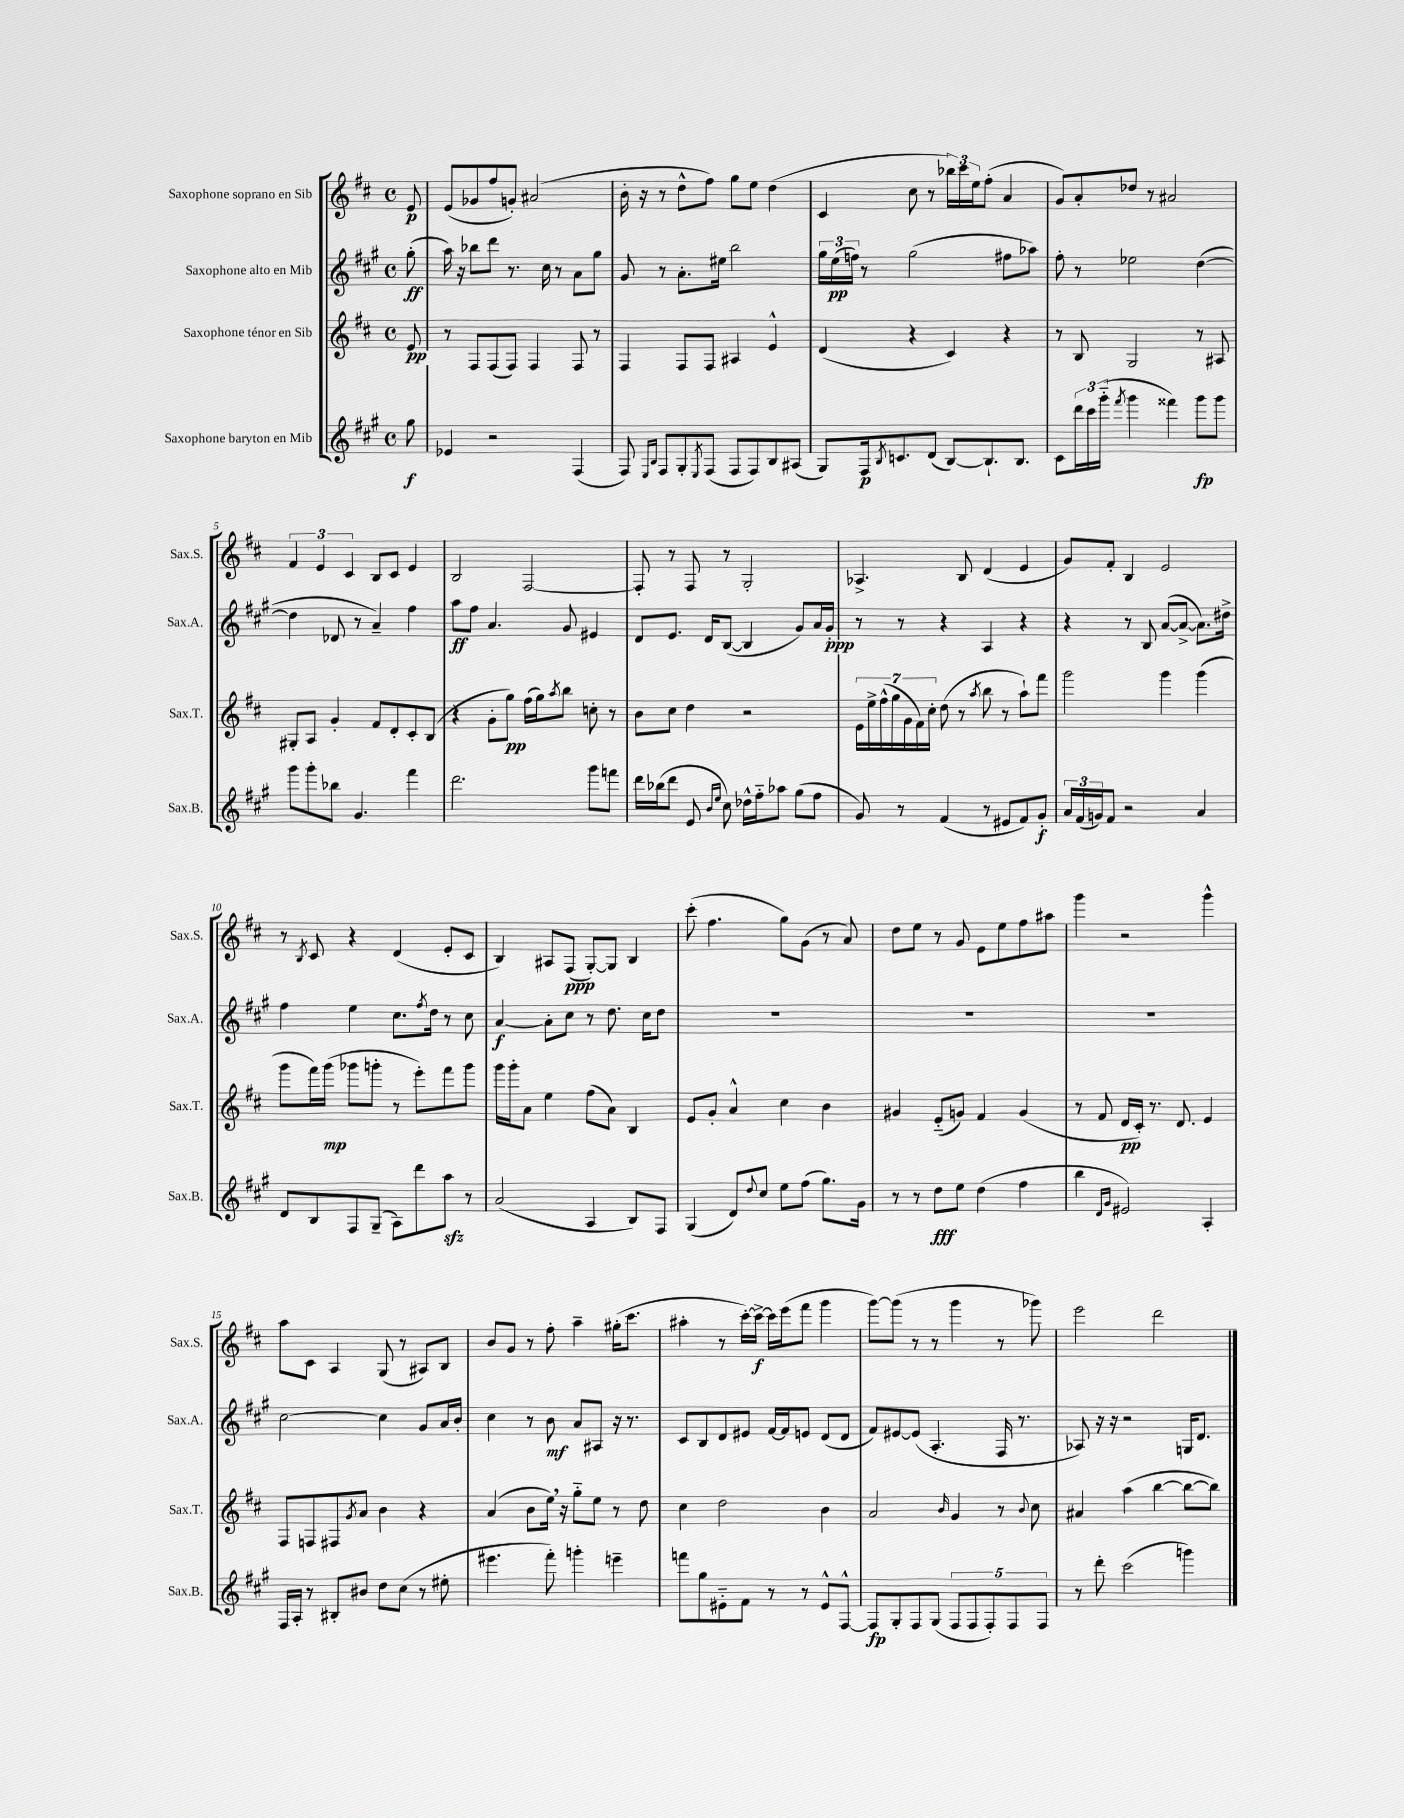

**kern	**kern	**kern	**kern
*staff4	*staff3	*staff2	*staff1
*clefG2	*clefG2	*clefG2	*clefG2
*k[f#c#g#]	*k[f#c#]	*k[f#c#g#]	*k[f#c#]
*M4/4	*M4/4	*M4/4	*M4/4
*met(c)	*met(c)	*met(c)	*met(c)
8gg#	8e	(8gg#'	8e
=	=	=	=
4e-	8r	16aa)	(8e
.	.	16r	.
.	8F#	8bb-	8g-
2r	(8F#	8ddd	8ff#
.	8F#)	8.r	8g')
.	4F#	.	(2a#
.	.	16cc#	.
.	.	8r	.
(4F#	8F#	8a	.
.	8r	8gg#	.
=	=	=	=
8F#)	4F#	8g#	16b'
.	.	.	16r
16qqE	.	.	.
16qqB	.	.	.
8F#	.	8r	8r
8G#'	8F#	8.a'	8dd^^
8qE	.	.	.
(8F#	8F#	.	8ff#)
.	.	16ee#	.
8F#	4A#	2bb	8gg
8F#)	.	.	8ee
8B	4e^^	.	(4dd
(8A#	.	.	.
=	=	=	=
8G#)	(4d	24gg#	4c#
.	.	(24ee	.
.	.	24ff)	.
16F#	.	8r	.
8qB	.	.	.
8.c	.	.	.
.	4r	(2gg#	8cc#
(8d	.	.	8r
[8B)	4c#)	.	24bb-)
.	.	.	24ccc#
.	.	.	24ee
8.B`]	.	.	(8ff#'
.	4r	8ff#	4a
8.B	.	.	.
.	.	8aa-)	.
=	=	=	=
8c#	8r	8ff#'	8g)
24ddd	8B	8r	8a'
24ccc#	.	.	.
(24ggg#'~	.	.	.
8qfff#	.	.	.
4ggg#	2G	2ee-	8dd-
.	.	.	8r
4fff##)	.	.	2a#
8ggg#	8r	([4dd	.
8ggg#	8A#	.	.
=	=	=	=
8ggg#	8G#'	4dd]	6f#
8ggg#'	8A	.	.
.	.	.	6e
8bb-	4g'	8d-	.
.	.	.	6c#
4.g#	.	8r	.
.	8f#	4a~)	8B
.	8d'	.	8c#
4fff#	8c#'	4ff#	4e
.	(8B	.	.
=	=	=	=
2.ddd	4r	8aa	2B
.	.	8ff#	.
.	8g'	4.a	.
.	8gg)	.	.
.	(16ff#	.	[2F#
.	16gg)	.	.
.	8qaa	.	.
.	8bb	8g#	.
8ggg#	8cc'	4e#	.
8fff	8r	.	.
=	=	=	=
16ddd	8b	8d	8F#']
(16bb-	.	.	.
8ddd	8cc#	8.e	8r
8e	4dd	.	8F#
.	.	16d	.
16qqb	.	.	.
16qqee	.	.	.
8cc#)	.	([8B	8r
16dd-^^	2r	4B]	2G'
16ff#'~	.	.	.
8aa-	.	.	.
(8gg#	.	8g#)	.
8ff#	.	16a	.
.	.	16g#'	.
=	=	=	=
8g#)	28e	8r	4.A-^
.	28ee^	.	.
.	(28ff#^^	.	.
.	28gg	.	.
8r	.	8r	.
.	28g	.	.
.	28f#)	.	.
.	28cc#'	.	.
(4f#	(8dd	4r	.
.	8r	.	8B
.	8qaa	.	.
8r	8bb	4A	(4d
8e#	8r	.	.
8f#)	8aa`)	4r	4e
8g#'	8fff#	.	.
=	=	=	=
24a	2ggg	4r	8g)
(24f#	.	.	.
24g)	.	.	.
8f#	.	.	8f#'
2r	.	8r	4B
.	.	8B	.
.	4ggg	([8a	2e
.	.	8a^_	.
4a	(4ggg	8.a])	.
.	.	16dd#^	.
=	=	=	=
8d	8ggg	4ff#	8r
.	.	.	8qB
8B	16fff#)	.	8c#
.	(16ggg	.	.
8F#	8ggg-	4ee	4r
(8G#~	8ggg'	.	.
8A)	8r	8.cc#	(4d
8ddd	8eee')	.	.
.	.	8qff#	.
.	.	16dd	.
8aa	8fff#	8r	8e'
8r	8ggg	8cc#	8c#
=	=	=	=
(2a	16ggg	[4a	4B)
.	16ggg'	.	.
.	8a	.	.
.	4ee	8a']	8A#
.	.	8cc#	(8F#
4A	(8ff#	8r	[8G')
.	8a)	8.dd	8G]
8B)	4B	.	4B
.	.	16cc#	.
8F#	.	8dd	.
=	=	=	=
(4G#	8e	1r	(8ccc#'
.	8g'	.	4.ff#
8d)	4a^^	.	.
8qqdd	.	.	.
8cc#	.	.	.
8ee	4cc#	.	8gg)
(8ff#	.	.	(8g
8.gg#)	4b	.	8r
.	.	.	8a)
16g#	.	.	.
=	=	=	=
8r	4g#	1r	8dd
8r	.	.	8ee
8dd	(8e'~	.	8r
8ee	8g)	.	8g
(4dd	4f#	.	8e
.	.	.	8ee
4ff#	(4g	.	8ff#
.	.	.	8aa#
=	=	=	=
4bb	8r	1r	4ggg
.	8f#	.	.
16qqd	.	.	.
16qqg#	.	.	.
2e#)	16d	.	2r
.	16c#')	.	.
.	8.r	.	.
.	8.d	.	.
4A'	4e	.	4ggg^^
=	=	=	=
16F#	8F#	[2cc#	8aa
16A'	.	.	.
8r	8F	.	8c#
8B#'	8F#	.	4A
.	8qg	.	.
8b#	8a	.	.
8dd	4b	4cc#]	(8G
(8cc#	.	.	8r
8r	4r	8g#	8A#)
8ee#'	.	16a	8B
.	.	16b'	.
=	=	=	=
4.eee#	(4a	4cc#	8b
.	.	.	8g
.	8b	8r	8r
8fff#')	16ee)	8b	8ff#'
.	16r	.	.
4ggg'	8gg'~	8a	4aa~
.	8ee	8A#	.
4eee~	8r	16r	(16gg#'
.	.	8.r	8.ccc#
.	8dd	.	.
=	=	=	=
8fff	4cc#	8c#	4aa#'
8gg#	.	8B	.
8e#'~	2dd	8d	8r
8f#	.	8e#	[16ccc#')
.	.	.	16ccc#^_
8r	.	[16f#	16ccc#]
.	.	16f#]	(16eee
8r	.	8e	8fff#
8e#^^	4b	(8d	4ggg
[8F#^^	.	8d	.
=	=	=	=
8F#]	2a	8f#)	[8ggg)
8G#'	.	[8e#	(8ggg]
8F#	.	(8e#]	8r
(8G#	.	4.A'	8r
.	16qqb	.	.
10F#	4g	.	4ggg
10F#	.	.	.
10F#')	.	.	.
.	8r	16F#	8r
10F#	.	.	.
.	.	8.r	.
.	8qqb	.	.
.	8cc#	.	8ggg-)
10F#	.	.	.
=	=	=	=
8r	4a#	8A-)	2eee
8ddd'	.	16r	.
.	.	16r	.
(2ccc#	(4aa	2r	.
.	[4bb	.	2ddd
4ggg)	8bb_	16G	.
.	.	8.d	.
.	8bb])	.	.
==	==	==	==
*-	*-	*-	*-
